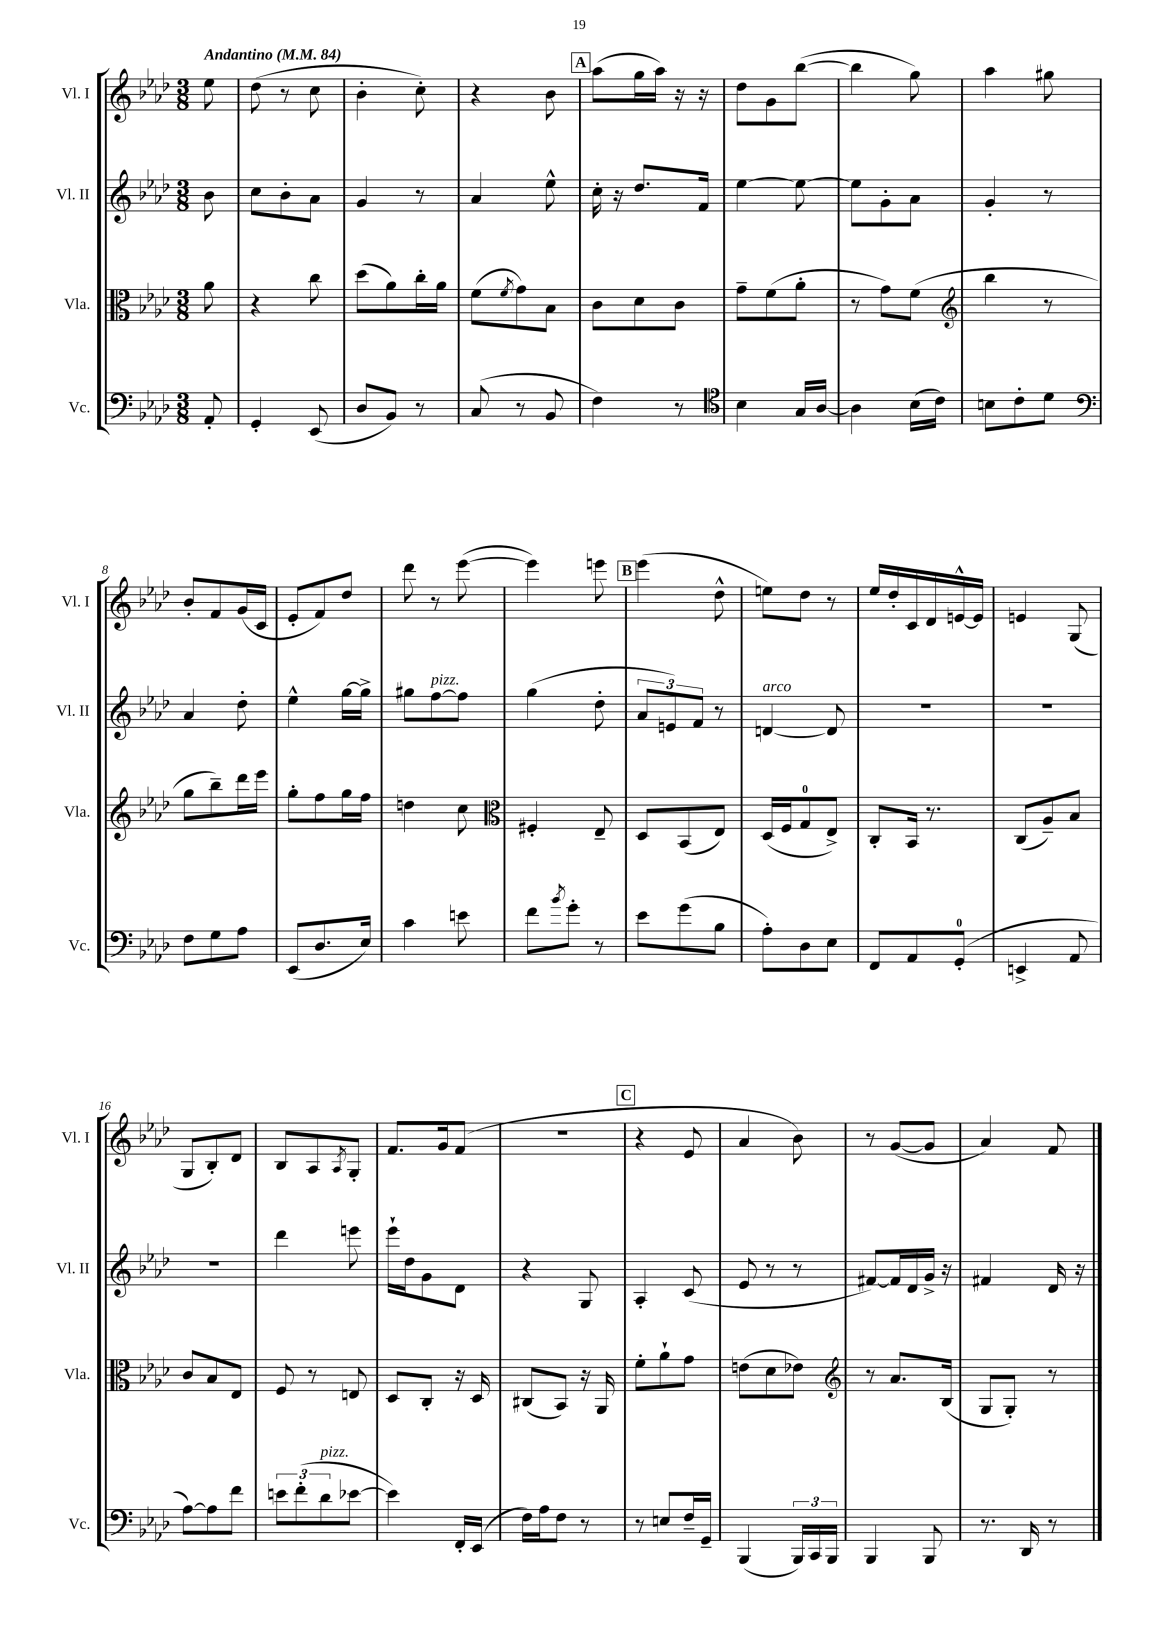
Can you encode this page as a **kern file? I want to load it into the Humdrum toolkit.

**kern	**kern	**kern	**kern
*part4	*part3	*part2	*part1
*staff4	*staff3	*staff2	*staff1
*I"Vc.	*I"Vla.	*I"Vl. II	*I"Vl. I
*I'Vc.	*I'Vla.	*I'Vl. II	*I'Vl. I
*clefF4	*clefC3	*clefG2	*clefG2
*k[b-e-a-d-]	*k[b-e-a-d-]	*k[b-e-a-d-]	*k[b-e-a-d-]
*M3/8	*M3/8	*M3/8	*M3/8
*MM84	*MM84	*MM84	*MM84
=	=	=	=
!	!	!	!LO:TX:a:B:t=Andantino
8AA-'/	8a-\	8b-\	8ee-\
=1	=1	=1	=1
4GG'/	4r	8cc\L	(8dd-\
.	.	8b-'\	8r
(8EE-/	8cc\	8a-\J	8cc\
=2	=2	=2	=2
8D-/L	(8dd-\L	4g/	4b-'\
8BB-/J)	8a-\)	.	.
8r	16cc'\L	8r	8cc'\)
.	16a-\JJ	.	.
=3	=3	=3	=3
(8C/	(8f\L	4a-/	4r
.	8qf/	.	.
8r	8g\)	.	.
8BB-/	8B-\J	8ee-^^\	8b-\
!!LO:REH:place=s1:t=A
=4	=4	=4	=4
4F\)	8c\L	16cc'\	(8aa-\L
.	.	16r	.
.	8d-\	8.dd-/L	16gg\L
.	.	.	16aa-\JJ)
8r	8c\J	.	16r
.	.	16f/Jk	16r
=5	=5	=5	=5
*clefC4	*	*	*
4B-\	8g~\L	[4ee-\	8dd-\L
.	(8f\	.	8g\
16G/LL	8a-'\J	8ee-\_	([8bb-\J
[16A-/JJ	.	.	.
=6	=6	=6	=6
4A-\]	8r	8ee-\L]	4bb-\]
.	8g\L)	8g'\	.
(16B-\LL	(8f\J	8a-\J	8gg\)
16c\JJ)	.	.	.
=7	=7	=7	=7
*	*clefG2	*	*
8Bn\L	4bb-\	4g'/	4aa-\
8c'\	.	.	.
8d-\J	8r	8r	8gg#X\
!!LO:LB:g=z
=8	=8	=8	=8
*clefF4	*	*	*
8F\L	8gg\L	4a-/	8b-'/L
8G\	8bb-~\)	.	8f/
8A-\J	16ddd-\L	8dd-'\	(16g/L
.	16eee-\JJ	.	16c/JJ
=9	=9	=9	=9
(8EE-/L	8gg'\L	4ee-^^\	8e-'/L
8.D-/	8ff\	.	8f/)
.	16gg\L	[16gg\LL	8dd-/J
16E-/Jk)	16ff\JJ	16gg^\JJ]	.
=10	=10	=10	=10
4c\	4ddn\	8gg#X\L	8ddd-\
!	!	!LO:TX:a:i:t=pizz.	!
.	.	[8ff\	8r
8en\	8cc\	8ff\J]	([8eee-\
=11	=11	=11	=11
*	*clefC3	*	*
8f\L	4F#X'/	(4gg\	4eee-\])
8qb-/	.	.	.
8g'\J	.	.	.
8r	8E-~/	8dd-'\	8eeen\
!!LO:REH:place=s1:t=B
=12	=12	=12	=12
8e-\L	8D-/L	12a-/L	(4eee-\
.	.	12en/)	.
(8g\	(8BB-/	.	.
.	.	12f/J	.
8B-\J	8E-/J)	8r	8dd-^^\
=13	=13	=13	=13
!	!	!LO:TX:a:i:t=arco	!
8A-'\L)	(16D-/LL	[4dn/	8een\L)
.	16F/J	.	.
8D-\	8G/	.	8dd-\J
8E-\J	8E-^/J)	8d/]	8r
=14	=14	=14	=14
8FF/L	8C'/L	4.r	16ee-/LL
.	.	.	16dd-'/
8AA-/	16BB-/Jk	.	16c/
.	8.r	.	16d-/
(8GG'/J	.	.	[16en^^/
.	.	.	16e/JJ]
=15	=15	=15	=15
4EEn^/	(8C/L	4.r	4en/
.	8A-~/)	.	.
8AA-/	8B-/J	.	(8G/
!!LO:LB:g=z
=16	=16	=16	=16
[8A-\L)	8c/L	4.r	8G/L
8A-\]	8B-/	.	8B-'/)
8f\J	8E-/J	.	8d-/J
=17	=17	=17	=17
12en\L	8F/	4ddd-\	8B-/L
(12f'\	.	.	.
.	8r	.	8A-/
!LO:TX:a:i:t=pizz.	!	!	!
12d-\	.	.	.
.	.	.	8qA-/
[8e-X\J	8En/	8eeen\	8G'/J
=18	=18	=18	=18
4e-\])	8D-/L	16eee-`\LL	8.f/L
.	.	16dd-\J	.
.	8C'/J	8g\	.
.	.	.	16g/k
16FF'/LL	16r	8d-\J	(8f/J
(16EE-/JJ	16D-/	.	.
=19	=19	=19	=19
16F\LL)	(8C#X/L	4r	4.r
16A-\J	.	.	.
8F\J	8BB-/J)	.	.
8r	16r	8G/	.
.	16AA-/	.	.
!!LO:REH:place=s1:t=C
=20	=20	=20	=20
8r	8f'\L	4A-'/	4r
8En/L	8a-`\	.	.
16F~/L	8g\J	(8c/	8e-/
16GG~/JJ	.	.	.
=21	=21	=21	=21
(4BBB-/	(8en\L	8e-/	4a-/
.	8d-\	8r	.
24BBB-/LL)	8e-X\J)	8r	8b-\)
24CC/	.	.	.
24BBB-/JJ	.	.	.
=22	=22	=22	=22
*	*clefG2	*	*
4BBB-/	8r	[8f#X/L)	8r
.	8.a-/L	16f#/L]	([8g/L
.	.	16d-/	.
8BBB-/	.	16g^/JJ	8g/J]
.	(16B-/Jk	16r	.
=23	=23	=23	=23
8.r	8G/L	4f#X/	4a-/)
.	8G'/J)	.	.
16DD-/	.	.	.
8r	8r	16d-/	8f/
.	.	16r	.
==	==	==	==
*-	*-	*-	*-
